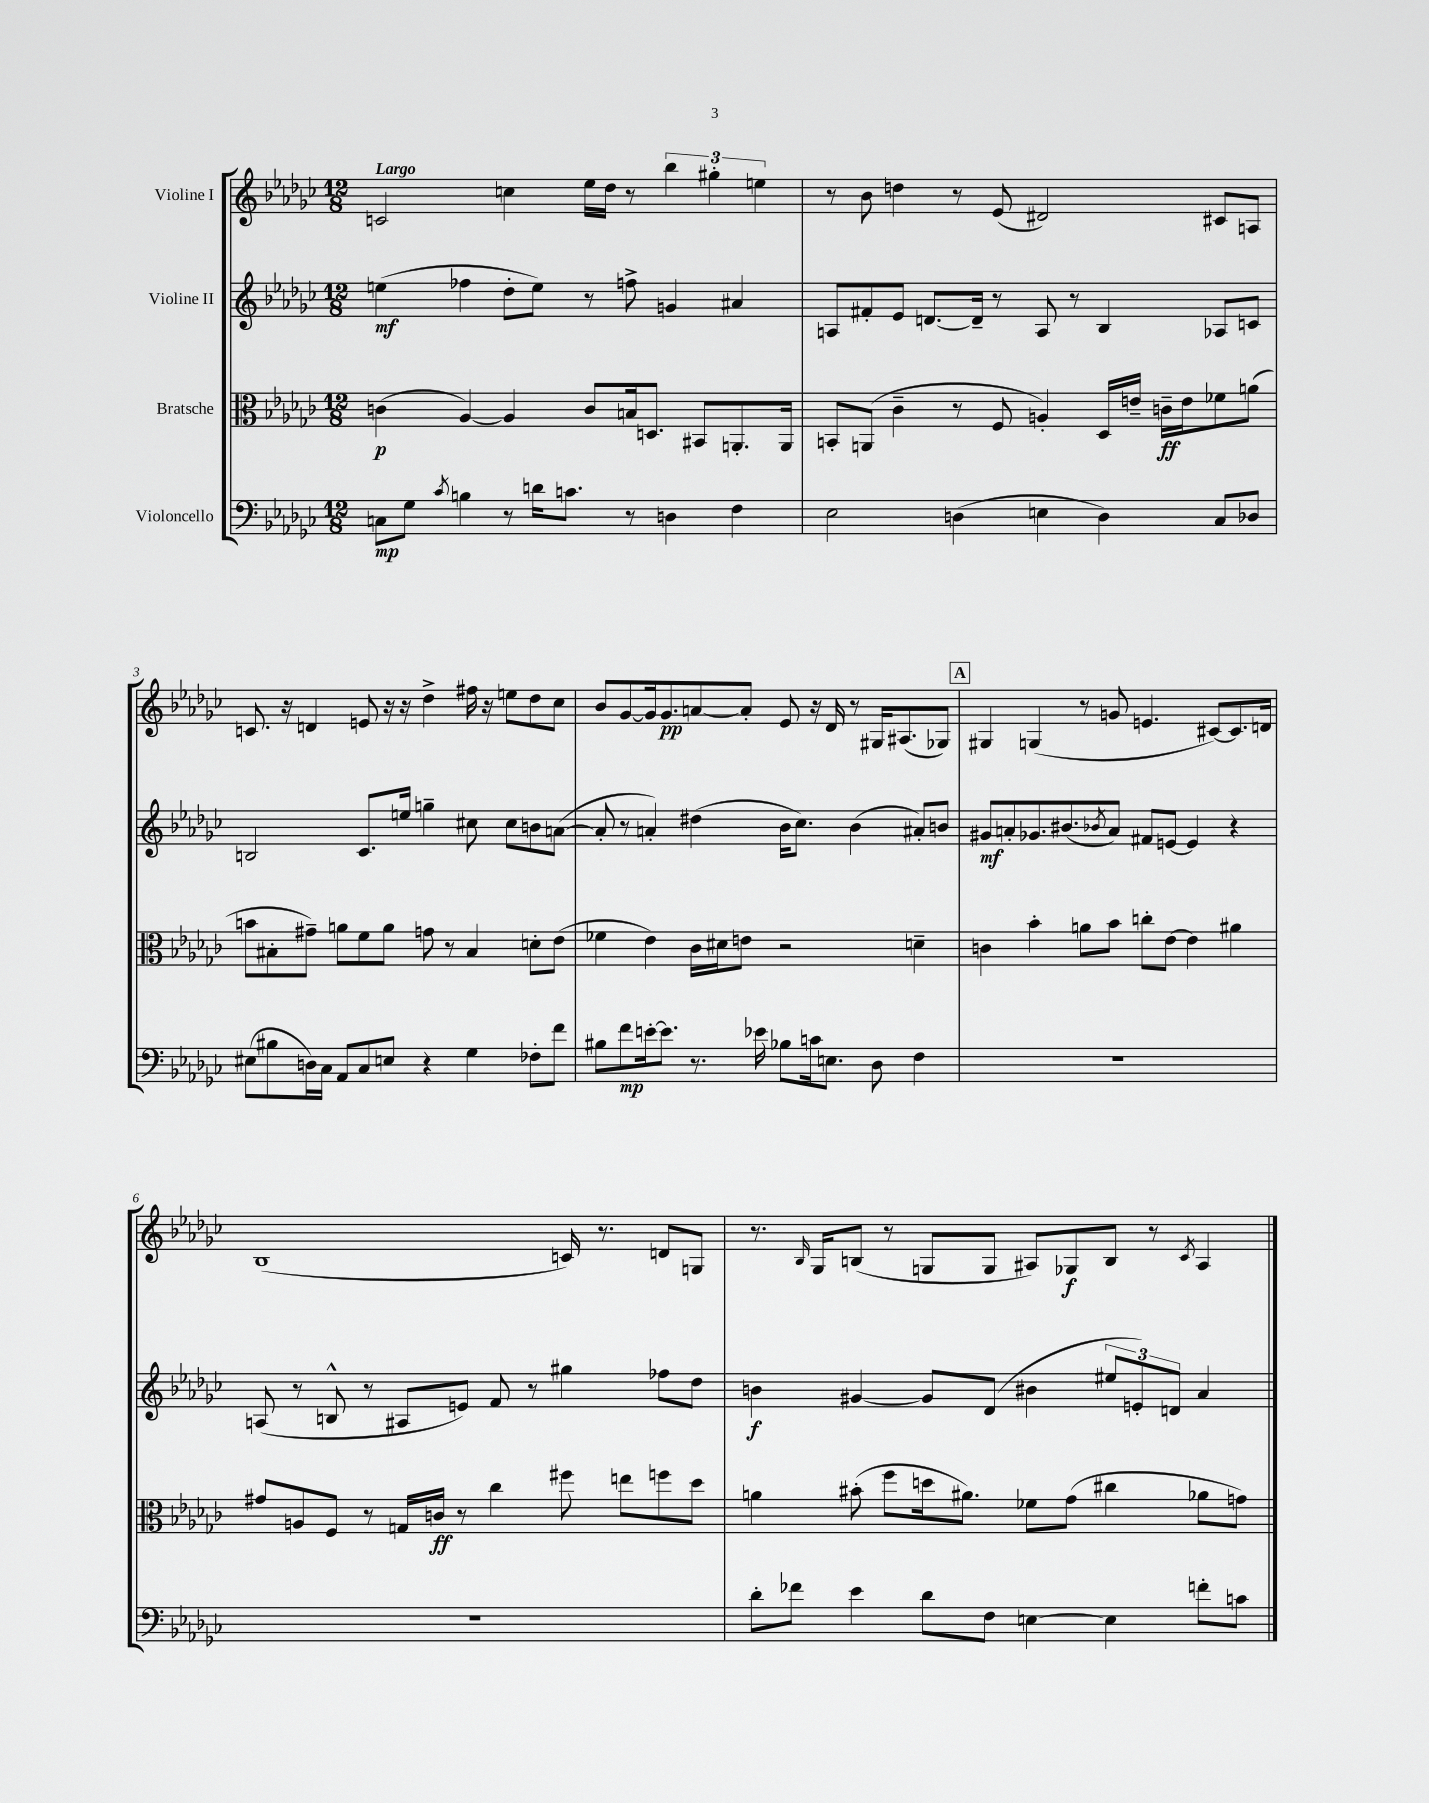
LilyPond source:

<<
\new StaffGroup <<
\new Staff = "s0" \with { instrumentName = "Violine I" } {
    \clef treble \key ges \major \numericTimeSignature \time 12/8 \tempo "Largo"
    c'2 c''4 ees''16 des''16 r8 \tuplet 3/2 { bes''4 gis''4-. e''4 } |
    r8 bes'8 d''4 r8 ees'8( dis'2) cis'8 a8 |
    c'8. r16 d'4 e'8 r16 r16 des''4-> fis''16 r16 e''8 des''8 ces''8 |
    bes'8 ges'8~ ges'16 ges'8.\pp a'8~ a'8-. ees'8 r16 des'16 r8 gis16 ais8.( ges8) |
    \mark \markup { \box "A" } gis4 g4( r8 g'8 e'4. cis'8~) cis'8. d'16 |
    bes1( c'16) r8. d'8 g8 |
    r8. \grace { bes16 } ges16 b8( r8 g8 g8 ais8) ges8\f b8 r8 \acciaccatura { ces'8 } ais4 \bar "|." |
}
\new Staff = "s1" \with { instrumentName = "Violine II" } {
    \clef treble \key ges \major \numericTimeSignature \time 12/8
    e''4\mf( fes''4 des''8-. e''8) r8 f''8-> g'4 ais'4 |
    a8 fis'8-. ees'8 d'8.~ d'16-- r8 a8 r8 bes4 aes8 c'8 |
    b2 ces'8. e''16 g''4-- cis''8 cis''8 b'8 a'8~( |
    a'8-. r8 a'4-.) dis''4( bes'16 ces''8.) bes'4( ais'8-.) b'8 |
    \mark \markup { \box "A" } gis'8\mf a'8-. ges'8. bis'8.( \acciaccatura { bes'8 } a'8) fis'8 e'8~ e'4 r4 |
    a8( r8 b8-^ r8 ais8 e'8) f'8 r8 gis''4 fes''8 des''8 |
    b'4\f gis'4~ gis'8 des'8( bis'4 \tuplet 3/2 { eis''8 e'8-.) d'8 } aes'4 \bar "|." |
}
\new Staff = "s2" \with { instrumentName = "Bratsche" } {
    \clef alto \key ges \major \numericTimeSignature \time 12/8
    c'4\p( aes4~) aes4 c'8 b16 d8. bis,8 a,8.-. a,16 |
    b,8-. a,8( ces'4-- r8 f8 a4-.) des16 e'16-- c'16--\ff e'16 fes'8 a'8( |
    b'8 bis8-. gis'8--) a'8 f'8 a'8 g'8 r8 bis4 d'8-. ees'8( |
    fes'4 ees'4) ces'16 dis'16 e'8 r2 d'4-- |
    \mark \markup { \box "A" } c'4 bes'4-. a'8 bes'8 c''8-. ees'8~ ees'4 ais'4 |
    gis'8 a8 f8 r8 g16 c'16\ff r8 ces''4 fis''8 e''8 f''8 des''8 |
    a'4 bis'8-.( f''8 d''16 ais'8.) fes'8 ges'8( cis''4 aes'8 g'8) \bar "|." |
}
\new Staff = "s3" \with { instrumentName = "Violoncello" } {
    \clef bass \key ges \major \numericTimeSignature \time 12/8
    c8\mp ges8 \acciaccatura { ces'8 } b4 r8 d'16 c'8. r8 d4 f4 |
    ees2 d4( e4 d4) ces8 des8 |
    eis8( bis8 d16) ces16 aes,8 ces8 e8 r4 ges4 fes8-. f'8 |
    bis8 f'8\mp e'16~-. e'8. r8. ees'16 bes8 c'16 e8. des8 f4 |
    \mark \markup { \box "A" } R1. |
    R1. |
    des'8-. fes'8 ees'4 des'8 f8 e4~ e4 f'8-. c'8 \bar "|." |
}
>>
>>
